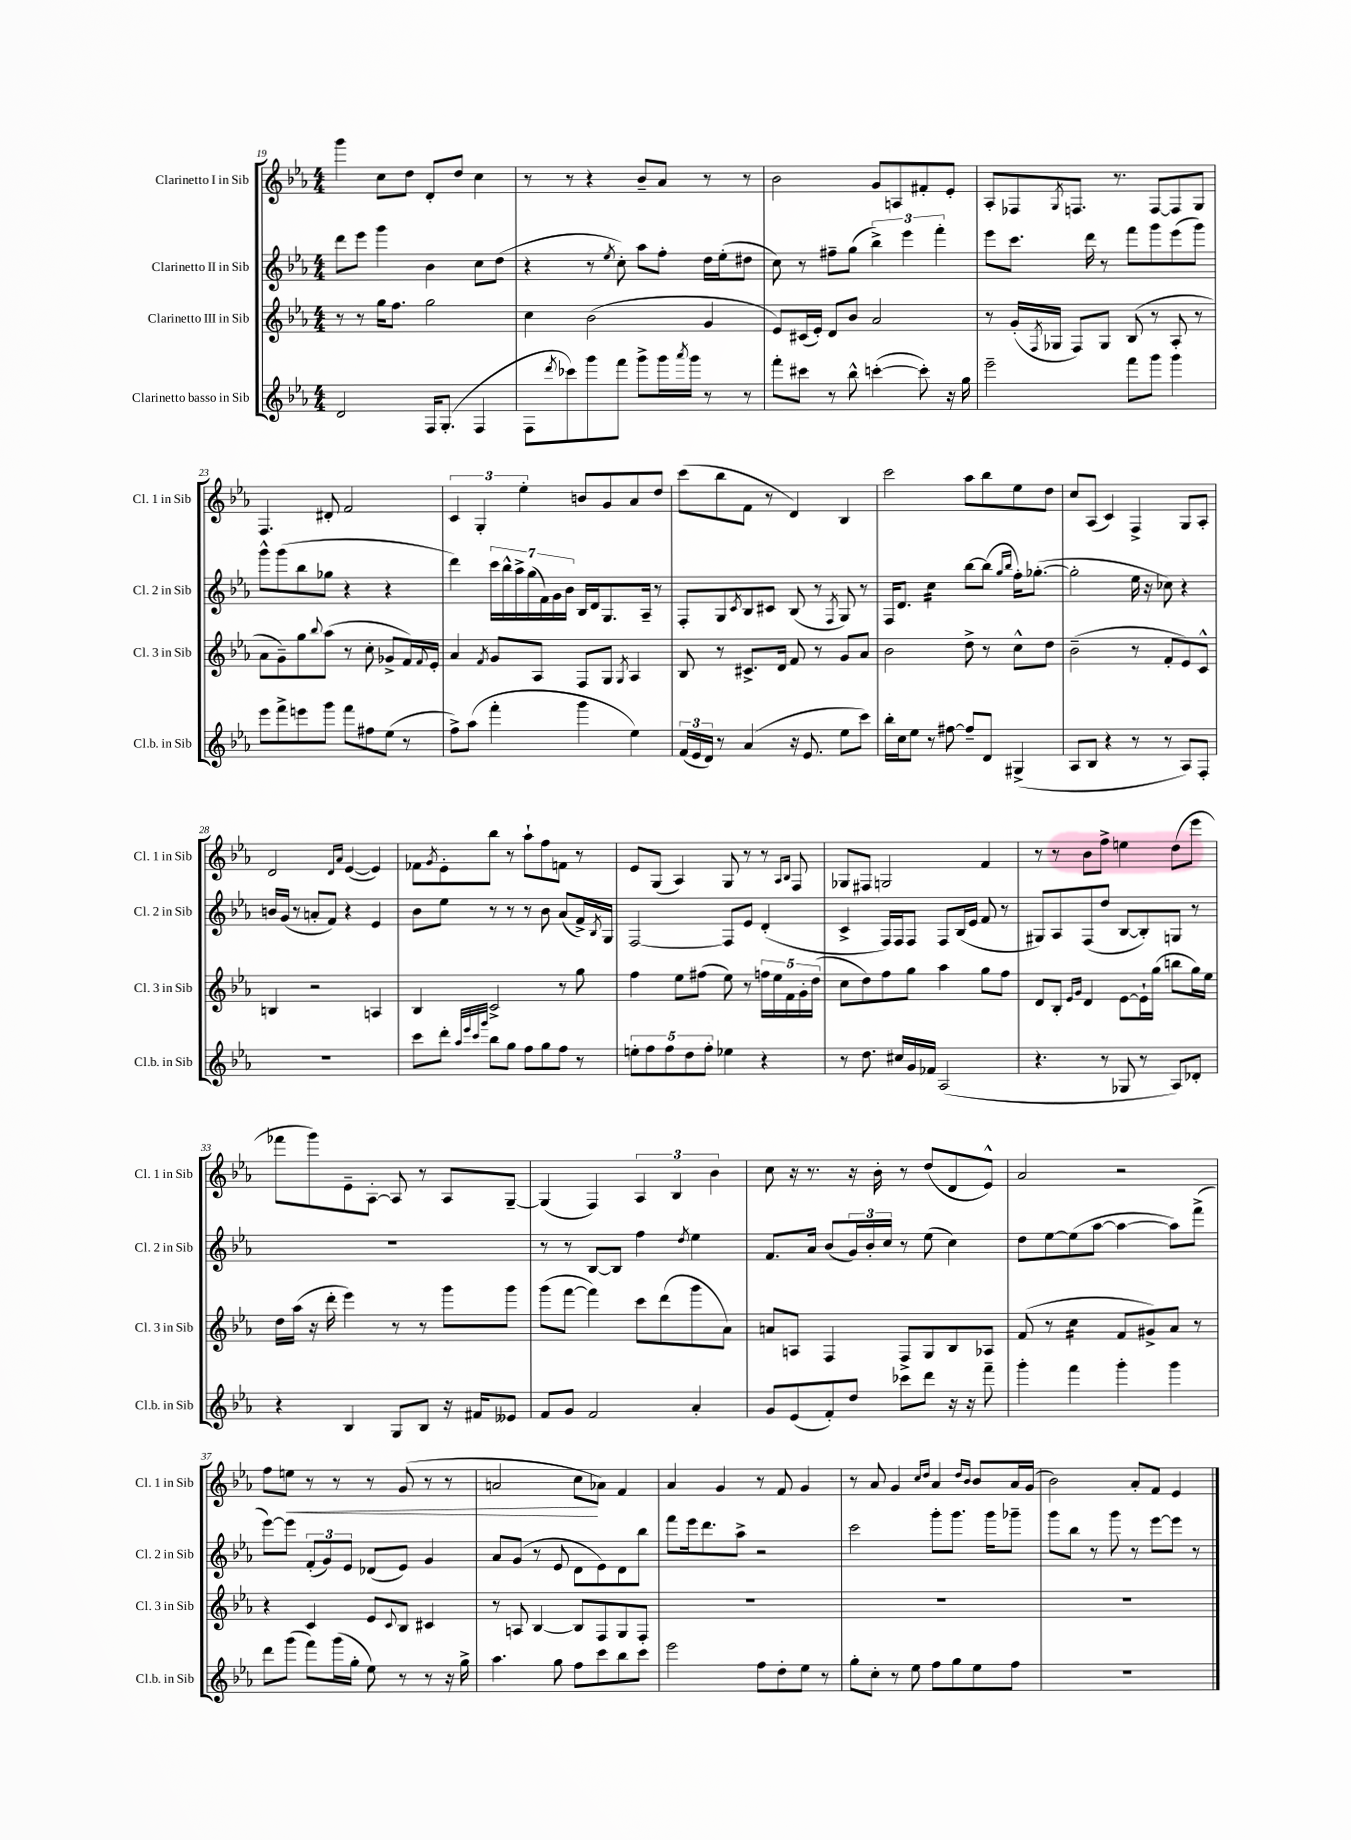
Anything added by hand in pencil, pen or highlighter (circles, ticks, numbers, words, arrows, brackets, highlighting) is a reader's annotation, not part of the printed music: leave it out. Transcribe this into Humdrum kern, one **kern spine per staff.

**kern	**kern	**kern	**kern
*staff4	*staff3	*staff2	*staff1
*clefG2	*clefG2	*clefG2	*clefG2
*k[b-e-a-]	*k[b-e-a-]	*k[b-e-a-]	*k[b-e-a-]
*M4/4	*M4/4	*M4/4	*M4/4
2d/	8r	8ddd\L	4ggg\
.	8r	8eee-\J	.
.	16gg\LK	4ggg\	8cc\L
.	8.ff\J	.	.
.	.	.	8dd\J
16F/LK	2gg\	4b-\	8d'/L
(8.G'/J	.	.	.
.	.	.	8dd/J
4F/	.	8cc\L	4cc\
.	.	(8dd\J	.
=	=	=	=
8F\L	4cc\	4r	8r
8qddd/	.	.	.
8ccc-\)	.	.	8r
8ggg\	(2b-\	8r	4r
.	.	8qee-/	.
8fff\J	.	8cc'\)	.
8ggg^\L	.	8aa-\L	8b-~/L
16ggg\L	.	8ff'\J	8a-/J
8qaaa-/	.	.	.
16ggg\JJ	.	.	.
8r	4g/	16dd\LL	8r
.	.	(16ee-'\J	.
8r	.	8dd#\J	8r
=	=	=	=
8fff'\L	8e-/L)	8cc\)	2b-\
8ccc#\J	(16c#/L	8r	.
.	16e-'/JJ)	.	.
8r	8d/L	8ff#~\L	.
8bb-^^\	8b-/J	(8gg\J	.
([4ccc'\	2a-/	6bb-^\)	8g/L
.	.	.	8A/
.	.	6eee-\	.
8ccc'\])	.	.	8f#'/
.	.	6fff'\	.
16r	.	.	8e-'/J
16gg\	.	.	.
=	=	=	=
2eee-~\	8r	8eee-\L	8A-'/L
.	(16g'/LL	8.ccc\J	8F-/
.	8qF/	.	.
.	16G-/JJ	.	.
.	.	.	8qG/
.	8F/L)	.	8.F/J
.	.	16ddd\	.
.	8G-/J	8r	.
.	.	.	8.r
8fff\L	(8B-/	8fff\L	.
8ggg\J	8r	8ggg\	[8F/L
4ggg\	8A-'/	(8eee-\	8F/]
.	8r	8ggg\J)	8G/J
=	=	=	=
8eee-\L	8a-\L	8ggg^^\L	4.F/
8fff^\	8g~\)	(8ggg\	.
8eee\	8gg\	8bb-\	.
.	8qqbb-/	.	.
8ggg\J	(8aa-\J	8gg-\J	8d#'/
8fff\L	8r	4r	2f/
8ff#\	8cc'\	.	.
(8ee-\J	8g-^/L	4r	.
8r	16f/L)	.	.
.	8qqf/	.	.
.	16e-'/JJ	.	.
=	=	=	=
8ff^\L)	4a-/	4ddd\)	6c/
(8aa-\J	.	.	.
.	.	.	6G'/
.	8qf/	.	.
4fff'\	8g/L	28ccc\LL	.
.	.	28bb-^^\	.
.	.	28aa-^\	.
.	.	.	6ee-'\
.	.	(28gg\	.
.	8A-/J	.	.
.	.	28f\)	.
.	.	28g\	.
.	.	28b-\JJ	.
4ggg\	8F/L	16B-/LL	8b/L
.	.	16d/J	.
.	8G/J	8.G/	8g/
.	8qG/	.	.
4ee-\)	4A-/	.	8a-/
.	.	16A-~/Jk	.
.	.	8r	8dd/J
=	=	=	=
(24f/LL	8B-/	8F'/L	(8ccc\L
24e-/	.	.	.
24d/JJ)	.	.	.
8r	8r	8G/	8bb-\
.	.	8qc/	.
(4a-/	8.c#^/L	8B-/	8f\J
.	.	8c#/J	8r
.	16d/Jk	.	.
16r	8f/	(8B-/	4d/)
8.e-/	.	.	.
.	8r	8r	.
.	.	8qF/	.
8ee-\L	8g/L	8G/)	4B-/
8ccc\J)	8a-/J	8r	.
=	=	=	=
16bb-'\LL	2b-\	16F/LK	2ccc\
16cc\J	.	8.d/J	.
8ee-\J	.	.	.
8r	.	4cc\	.
[8ff#\	.	.	.
8ff#~/]L	8dd^\	[8bb-\L	8aa-\L
8d/J	8r	(8bb-\]J	8bb-\
.	.	16qqgg/LL	.
.	.	16qqbb-/JJ	.
(4G#^/	8cc^^\L	16ff'\LK)	8ee-\
.	.	([8.gg-'\J	.
.	8dd\J	.	8dd\J
=	=	=	=
8A-/L	(2b-~\	2gg-'\]	8cc/L
8B-/J	.	.	(8A-/J
4r	.	.	4c/)
8r	8r	16ee-\	4F^/
.	.	16r	.
8r	8f'/L	8cc-\)	.
8A-/L)	8e-/)	4r	8G/L
8F'/J	8c^^/J	.	8A-'/J
=	=	=	=
1r	4B/	16b/LL	2d/
.	.	(16g/JJ	.
.	.	8r	.
.	2r	8a'/L	.
.	.	8f/J)	.
.	.	.	16qqd/LL
.	.	.	16qqa-/JJ
.	.	4r	([4e-/
.	4A/	4e-/	4e-/])
=	=	=	=
8ccc\L	4B-/	8b-\L	8f-\L
.	.	.	8qg/
8ddd'\J	.	8ee-\J	8e-'\
32qqaa-/LLL	.	.	.
32qqeee-/	.	.	.
32qqccc/	.	.	.
32qqggg/JJJ	.	.	.
8bb-\L	2c^/	8r	8bb-\J
8gg\J	.	8r	8r
8ff\L	.	8r	8aa-`\L
8gg\	.	8b-\	8ff\
8ff\J	8r	(8a-/L	8f\J
8r	8gg\	16f^/L)	8r
.	.	8qB-/	.
.	.	16G/JJ	.
=	=	=	=
10ee'\L	4ff\	[2F/	8e-/L
10ff\	.	.	.
.	.	.	(8G/J
10ff\	.	.	.
.	8ee-\L	.	4A-/)
10dd\	.	.	.
.	(8ff#\J	.	.
10ff'\J	.	.	.
4ee-\	8ee-\)	8F/]L	8G/
.	8r	8e-/J	8r
4r	20ff\LL	(4d'/	8r
.	20ee-\	.	.
.	20f\	.	.
.	.	.	16qqA-/LL
.	.	.	16qqB-/JJ
.	.	.	8F/
.	20g'\	.	.
.	(20dd\JJ	.	.
=	=	=	=
8r	8cc\L	4c^/	8G-/L
8.dd\	8dd\)	.	8F#/J
.	8ff\	16F/LL)	2G/
16cc#/LL	.	16F/J	.
16g/	8gg\J	8F/J	.
16f-/JJ	.	.	.
(2A-/	4aa-\	8F/L	.
.	.	(16B-/L	.
.	.	16e-/JJ	.
.	8gg\L	8f/	4f/
.	8ff\J	8r	.
=	=	=	=
4.r	8d/L	8G#/L)	8r
.	8B-'/J	8A-/	8r
.	16qqe-/LL	.	.
.	16qqg/JJ	.	.
.	4d/	(8F/	8b-\L
8r	.	8dd/J	8ff^\J
8G-/	[8e-\L	[8B-/L	4ee\
8r	16e-`\]L	8B-'/])	.
.	(16gg\JJ	.	.
8A-/L)	8bb\L	8G/J	(8dd\L
8d-'/J	16gg\L)	8r	8eee-\J
.	16ee-\JJ	.	.
=	=	=	=
4r	16dd\LL	1r	8fff-\L
.	(16aa-\JJ	.	.
.	16r	.	8ggg\)
.	16ddd'\	.	.
4B-/	4eee-\)	.	8e-~\
.	.	.	[8A-'\J
8G/L	8r	.	8A-/]
8B-/J	8r	.	8r
16r	8ggg\L	.	8A-/L
16f#/LK	.	.	.
8e--/J	8ggg\J	.	[8G~/J
=	=	=	=
8f/L	(8ggg\L	8r	(4G/]
8g/J	[8fff\J	8r	.
2f/	4fff\])	[8B-/L	4F/)
.	.	8B-/]J	.
.	8ccc\L	4ff\	6A-/
.	(8ddd\	.	.
.	.	.	6B-/
.	.	8qdd/	.
4a-'/	8ggg\	4ee-\	.
.	.	.	6b-\
.	8a-\J)	.	.
=	=	=	=
8g/L	8a/L	8.f/L	8cc\
(8e-/	8A/J	.	16r
.	.	16a-/Jk	8.r
8f'/)	4F/	(8b-/L	.
8dd/J	.	24g/L)	16r
.	.	24b-'/	.
.	.	.	16b-'\
.	.	24cc/JJ	.
8ccc-\L	8F^/L	8r	8r
8ddd\J	8G/	(8ee-\	(8dd/L
16r	8B-/	4cc\)	8d/
16r	.	.	.
8fff~\	8A-/J	.	8e-^^/J)
=	=	=	=
4ggg'\	(8f/	8dd\L	2a-/
.	8r	[8ee-\	.
4fff\	4cc\	(8ee-\]	.
.	.	[8aa-\J	.
4ggg'\	8f/L	4aa-\_	2r
.	8g#^/)	.	.
4ggg\	8a-/J	8aa-\]L)	.
.	8r	(8fff^\J	.
=	=	=	=
8ddd\L	4r	[8eee-\L)	8ff\L
(8ggg\J	.	8eee-\]J	8ee\J
8fff\L)	4c/	(12f'/L	8r
.	.	12g/)	.
(16ggg\L	.	.	8r
.	.	12e-/J	.
16gg'\JJ	.	.	.
8ee-\)	8e-/L	(8d-/L	8r
.	8qqc/	.	.
8r	8B-/J	8e-/J)	(8g/
8r	4c#/	4g/	8r
16r	.	.	8r
16gg^\	.	.	.
=	=	=	=
4.aa-\	8r	8a-/L	2a/
.	8A/	(8g/J	.
.	[4B-/	8r	.
8gg\	.	8e-/	.
8ff\L	8B-/]L	8d\L	8cc\L
8ccc\	8F/	8e-\)	8a-\J)
8bb-\	8G/	8d\	4f/
8ccc\J	8F'/J	8bb-\J	.
=	=	=	=
2eee-\	1r	8fff\L	4a-/
.	.	16eee-\k	.
.	.	8.ddd\	.
.	.	.	4g/
.	.	8aa-^\J	.
8ff\L	.	2r	8r
8dd'\	.	.	8f/
8ee-\J	.	.	4g/
8r	.	.	.
=	=	=	=
8gg'\L	1r	2ccc\	8r
8cc'\J	.	.	8a-/
8r	.	.	4g/
8ee-\	.	.	.
.	.	.	16qqcc/LL
.	.	.	16qqdd/JJ
8ff\L	.	8ggg'\L	4a-/
8gg\	.	8.ggg\J	.
.	.	.	16qqdd/LL
.	.	.	16qqb-/JJ
8ee-\	.	.	8b-/L
.	.	16ggg\LK	.
8ff\J	.	8ggg-~\J	16a-/L
.	.	.	(16g/JJ
=	=	=	=
1r	1r	8ggg\L	2b-\)
.	.	8bb-\J	.
.	.	8r	.
.	.	8ggg\	.
.	.	8r	8a-'/L
.	.	[8eee-\L	8f/J
.	.	8eee-\]J	4e-/
.	.	8r	.
==	==	==	==
*-	*-	*-	*-
